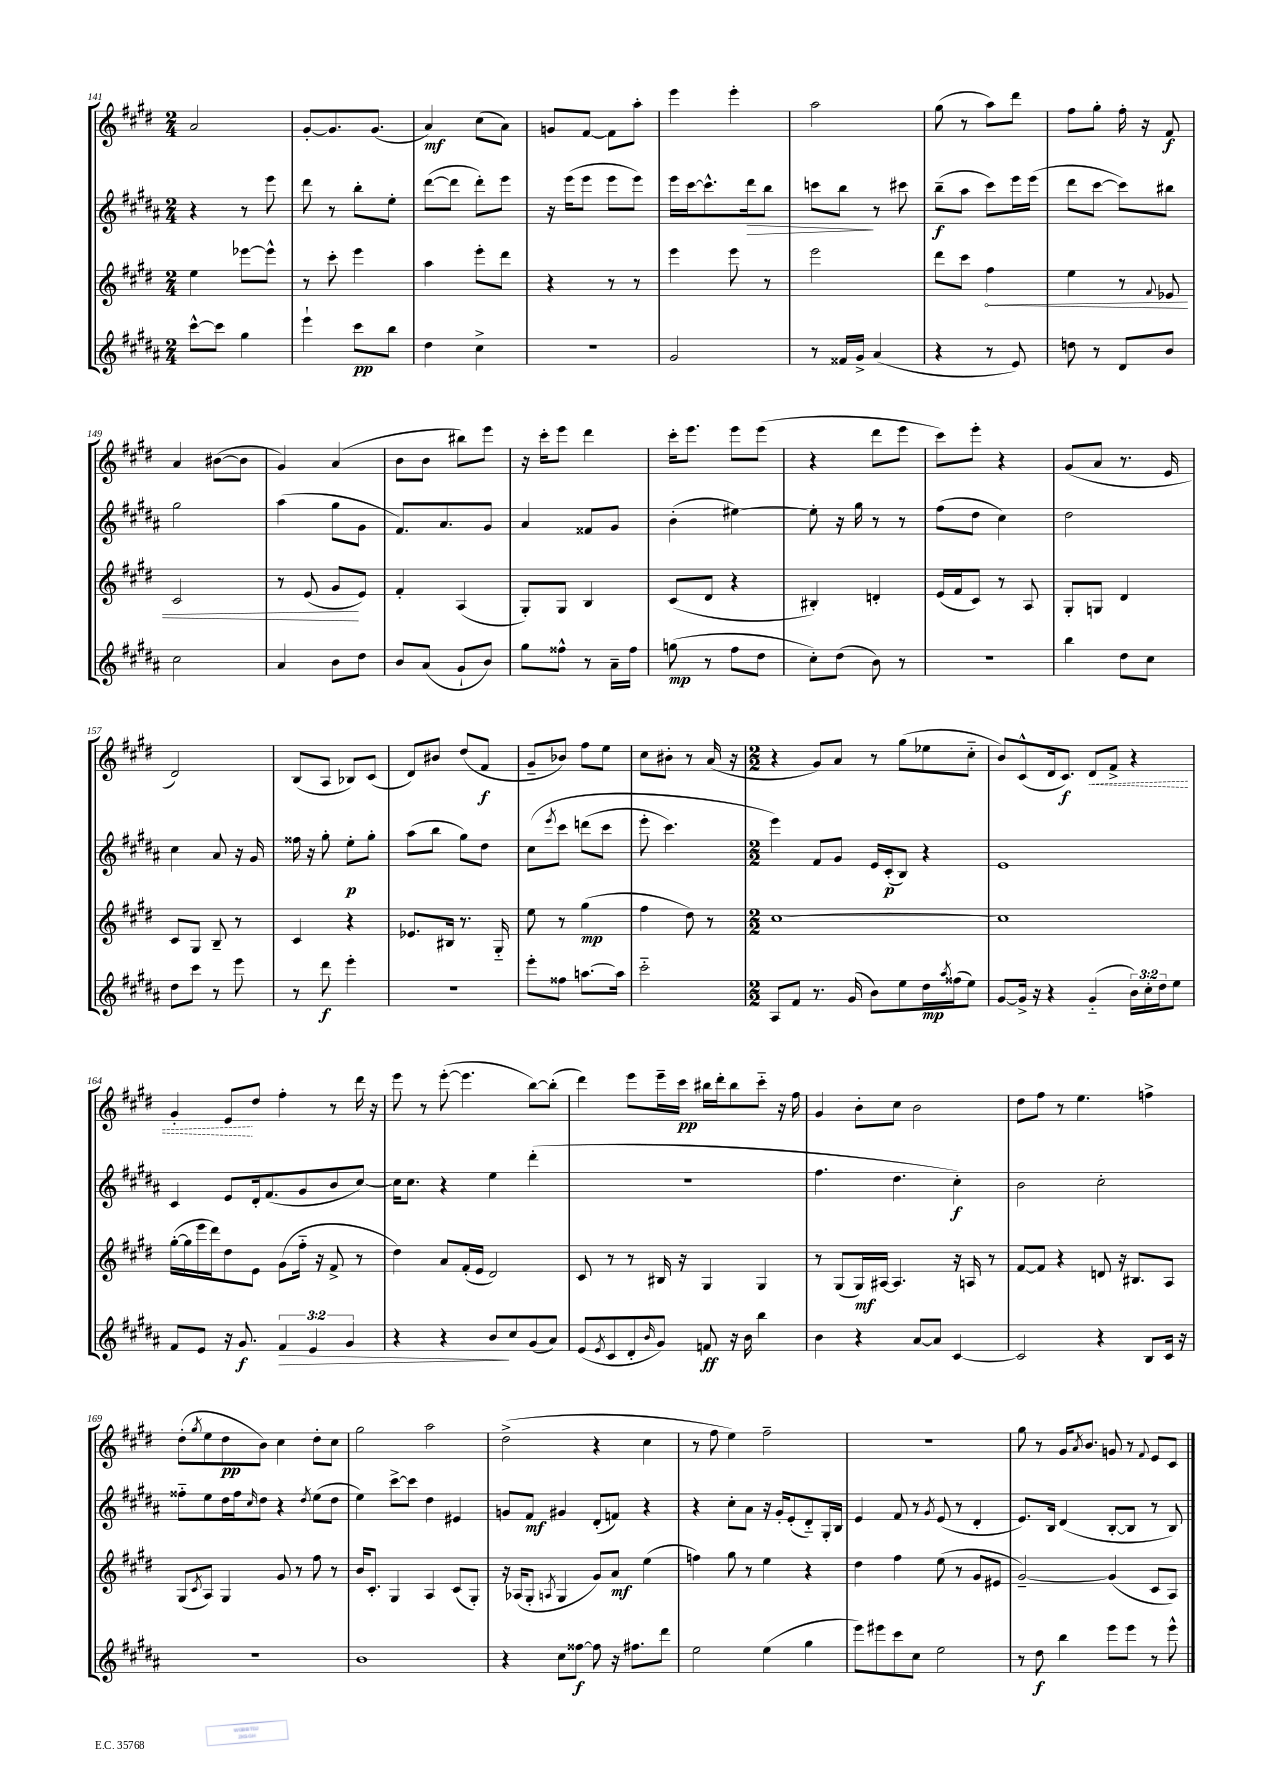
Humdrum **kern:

**kern	**kern	**kern	**kern
*staff4	*staff3	*staff2	*staff1
*clefG2	*clefG2	*clefG2	*clefG2
*k[f#c#g#d#a#]	*k[f#c#g#d#]	*k[f#c#g#d#a#]	*k[f#c#g#d#]
*M2/4	*M2/4	*M2/4	*M2/4
[8ccc#^^\L	4ee\	4r	2a/
8ccc#\]J	.	.	.
4gg#\	[8eee-\L	8r	.
.	8eee-^^\]J	8eee\	.
=	=	=	=
4eee`\	8r	8ddd#\	[8g#'/L
.	8ccc#'\	8r	8.g#/]
8ccc#\L	4eee\	8bb'\L	.
.	.	.	(8.g#/J
8bb\J	.	8ee'\J	.
=	=	=	=
4dd#\	4aa\	([8ddd#\L	4a/)
.	.	8ddd#\]J	.
4cc#^\	8eee'\L	8ddd#'\L)	(8cc#\L
.	8ddd#\J	8eee\J	8a\J)
=	=	=	=
2r	4r	16r	8g/L
.	.	(16eee\LK	.
.	.	8eee\J	[8f#/J
.	8r	8eee\L	8f#\]L
.	8r	8eee\J)	8aa'\J
=	=	=	=
2g#/	4eee\	16eee\LL	4eee\
.	.	[16ccc#\J	.
.	.	8.ccc#^^\]	.
.	8eee\	.	4eee'\
.	.	16ddd#\k	.
.	8r	8bb\J	.
=	=	=	=
8r	2eee\	8ccc\L	2aa\
16f##/LL	.	8bb\J	.
16g#^/JJ	.	.	.
(4a#/	.	8r	.
.	.	8ccc#\	.
=	=	=	=
4r	8ddd#\L	(8bb~\L	(8gg#\
.	8ccc#\J	8aa#\J	8r
8r	4ff#\	8ccc#\L)	8aa\L)
8e/)	.	16eee\L	8ddd#\J
.	.	(16eee\JJ	.
=	=	=	=
8dd\	4ee\	8ddd#\L	8ff#\L
8r	.	[8ccc#\J	8gg#'\J
8d#/L	8r	8ccc#\]L)	16ff#'\
.	.	.	16r
.	8qqf#/	.	.
8b/J	8e-/	8bb#\J	8f#/
=	=	=	=
2cc#\	2c#/	2gg#\	4a/
.	.	.	([8b#\L
.	.	.	8b#\]J
=	=	=	=
4a#/	8r	(4aa#\	4g#/)
.	(8e/	.	.
8b\L	8g#/L	8gg#\L	(4a/
8dd#\J	8e/J)	8g#\J	.
=	=	=	=
8b/L	4f#'/	8.f#/L)	8b\L
(8a#/J	.	.	8b\J
.	.	8.a#/	.
8g#`/L	(4A/	.	8bb#\L)
8b/J)	.	8g#/J	8eee\J
=	=	=	=
8gg#\L	8G#'/L)	4a#/	16r
.	.	.	16ccc#'\LK
8ff##^^\J	8G#/J	.	8eee\J
8r	4B/	8f##/L	4ddd#\
16a#~\LL	.	8g#/J	.
16ff##\JJ	.	.	.
=	=	=	=
(8gg\	(8c#/L	(4b'\	16ccc#'\LK
.	.	.	8.eee\J
8r	8d#/J	.	.
8ff#\L	4r	[4ee#\)	8eee\L
8dd#\J	.	.	(8eee\J
=	=	=	=
8cc#'\L)	4B#'/)	8ee#'\]	4r
(8dd#\J	.	16r	.
.	.	16gg#\	.
8b\)	4d'/	8r	8ddd#\L
8r	.	8r	8eee\J
=	=	=	=
2r	(16e/LL	(8ff#\L	8ccc#\L)
.	16f#/J	.	.
.	8c#/J)	8dd#\J	8eee'\J
.	8r	4cc#\)	4r
.	8A/	.	.
=	=	=	=
4bb\	8G#'/L	2dd#\	(8g#/L
.	8G/J	.	8a/J
8dd#\L	4d#/	.	8.r
8cc#\J	.	.	.
.	.	.	16e/
=	=	=	=
8dd#\L	8c#/L	4cc#\	2d#/)
8ccc#\J	8G#/J	.	.
8r	8B~/	8a#/	.
8eee\	8r	16r	.
.	.	16g#/	.
=	=	=	=
8r	4c#/	16ff##\	(8B/L
.	.	16r	.
8ddd#\	.	8gg#'\	8A/J
4eee'\	4r	8ee'\L	8B-/L)
.	.	8gg#'\J	(8c#/J
=	=	=	=
2r	8.e-/L	(8aa#\L	8d#/L)
.	.	8bb\J	8b#/J
.	16B#/Jk	.	.
.	8.r	8gg#\L)	(8dd#/L
.	.	8dd#\J	8f#/J
.	16G#'~/	.	.
=	=	=	=
8eee'\L	8ee\	&(8cc#\L	8g#~/L
.	.	8qeee/	.
8ff##\J	8r	8ccc#\J	8b-/J)
[8.aa\L	(4gg#\	(8ddd\L	8ff#\L
.	.	8ccc#\J	8ee\J
16aa\]Jk	.	.	.
=	=	=	=
2ccc#'~\	4ff#\	8eee'\	8cc#\L
.	.	4.ccc#\)	8b#'\J
.	8dd#\)	.	8r
.	8r	.	(16a/
.	.	.	16r
=	=	=	=
*M2/2	*M2/2	*M2/2	*M2/2
8A#/L	[1cc#	4eee\&)	4r
8f#/J	.	.	.
8.r	.	8f#/L	8g#/L)
.	.	8g#/J	8a/J
(16g#/	.	.	.
8b\L)	.	16e/LL	8r
.	.	(16c#'/J	.
8ee\	.	8B/J)	(8gg#\L
16dd#\L	.	4r	8ee-\
8qaa#/	.	.	.
(16ff##\J	.	.	.
8ee\J)	.	.	8cc#'~\J
=	=	=	=
[8g#/L	1cc#]	1e	8b/L)
16g#^/]Jk	.	.	(8c#^^/
16r	.	.	.
4r	.	.	16d#/k
.	.	.	8.c#/J)
(4g#'~/	.	.	8d#/L
.	.	.	8f#^/J
24b\LL)	.	.	4r
24cc#'\	.	.	.
24dd#\J	.	.	.
8ee\J	.	.	.
=	=	=	=
8f#/L	([16gg#'\LL	4c#/	4g#'/
.	16gg#\]	.	.
8e/J	16eee\	.	.
.	16ddd#\J)	.	.
16r	8dd#\	8e/L	8e/L
8.g#/	.	.	.
.	8e\J	16d#'/k	8dd#/J
.	.	(8.f#/	.
6f#/	(8g#\L	.	4ff#'\
.	16ff#'~\Jk	8g#/	.
6e/	.	.	.
.	16r	.	.
.	8f#^/	8b/	8r
6g#/	.	.	.
.	8r	[8cc#/J)	16ddd#\
.	.	.	16r
=	=	=	=
4r	4dd#\)	16cc#\]LK	8eee\
.	.	8.cc#\J	.
.	.	.	8r
4r	8a/L	4r	([8eee'\
.	(16f#'/L	.	4.eee\]
.	16e/JJ	.	.
8b/L	2d#/)	4ee\	.
8cc#/	.	.	.
(8g#/	.	(4ddd#'\	[8bb\L)
8a#/J)	.	.	(8bb'\]J
=	=	=	=
(8e/L	8c#/	1r	4ddd#\)
8qe/	.	.	.
8c#/	8r	.	.
8d#'/	8r	.	8eee\L
16qqb/	.	.	.
8g#/J)	16B#/	.	16eee~\L
.	16r	.	16ccc#\JJ
8f/	4G#/	.	16bb#\LL
.	.	.	16ddd#'\J
16r	.	.	8bb#\
16b\	.	.	.
4bb\	4G#/	.	8ccc#'~\J
.	.	.	16r
.	.	.	16ff#\
=	=	=	=
4b\	8r	4.ff#\	4g#/
.	(8G#/L	.	.
4r	16G#/L)	.	8b'\L
.	[16A#/JJ	.	.
.	4.A#/]	4.dd#\	8cc#\J
[8a#/L	.	.	2b\
8a#/]J	.	.	.
[4c#/	16r	4cc#'\)	.
.	16A/	.	.
.	8r	.	.
=	=	=	=
2c#/]	[8f#/L	2b\	8dd#\L
.	8f#/]J	.	8ff#\J
.	4r	.	8r
.	.	.	4.ee\
4r	8d/	2cc#'\	.
.	16r	.	.
.	8.B#/L	.	.
8B/L	.	.	4ff^\
16c#/Jk	8A/J	.	.
16r	.	.	.
=	=	=	=
1r	(8G#/L	8ff##'~\L	(8dd#'\L
.	8qc#/	.	8qgg#/
.	8A/J)	8ee\	8ee\
.	4G#/	16dd#\L	8dd#\
.	.	16ff##\J	.
.	.	16qqcc#/	.
.	.	8dd#\J	8b\J)
.	8g#/	4r	4cc#\
.	8r	.	.
.	.	8qdd#/	.
.	8ff#\	(8ee\L	8dd#'\L
.	8r	8dd#\J	8cc#\J
=	=	=	=
1b	16b/LK	4ee\)	2gg#\
.	8.c#'/J	.	.
.	4G#/	[8ccc#^\L	.
.	.	8ccc#\]J	.
.	4A/	4dd#\	2aa\
.	(8c#/L	4e#/	.
.	8G#'/J)	.	.
=	=	=	=
4r	16r	8g/L	(2dd#^\
.	(16A-/LK	.	.
.	8G#'/J	8f#/J	.
.	8qA/	.	.
8cc#\L	4G#/	4g#/	.
[8ff##\J	.	.	.
8ff##\]	8g#/L)	(8d#'/L	4r
16r	8a/J	8f/J)	.
8.ff#\L	.	.	.
.	(4ee\	4r	4cc#\
8ddd#\J	.	.	.
=	=	=	=
2ee\	4ff\)	4r	8r
.	.	.	8ff#\
.	8gg#\	8cc#'\L	4ee\)
.	8r	8a#\J	.
(4ee\	4ee\	16r	2ff#~\
.	.	16g#'/LK	.
.	.	(8e'/	.
4gg#\	4r	8d#'~/)	.
.	.	16G#'/L	.
.	.	16B/JJ	.
=	=	=	=
8eee\L)	4dd#\	4e/	1r
8eee#\	.	.	.
8ccc#\	4ff#\	8f#/	.
8cc#\J	.	8r	.
.	.	8qg#/	.
2ee\	(8ee\	(8e/	.
.	8r	8r	.
.	8g#/L	4d#'/	.
.	8e#/J	.	.
=	=	=	=
8r	[2g#~/)	8.e/L)	8gg#\
8dd#\	.	.	8r
.	.	16B/Jk	.
4bb\	.	(4d#/	16g#/LK
.	.	.	8qa/
.	.	.	8.b/J
8eee\L	(4g#/]	[8B'/L	8g/
8eee\J	.	8B/]J	8r
.	.	.	8qqf#/
8r	8c#/L	8r	8e/L
8eee^^\	8A/J)	8B/)	8c#/J
==	==	==	==
*-	*-	*-	*-
